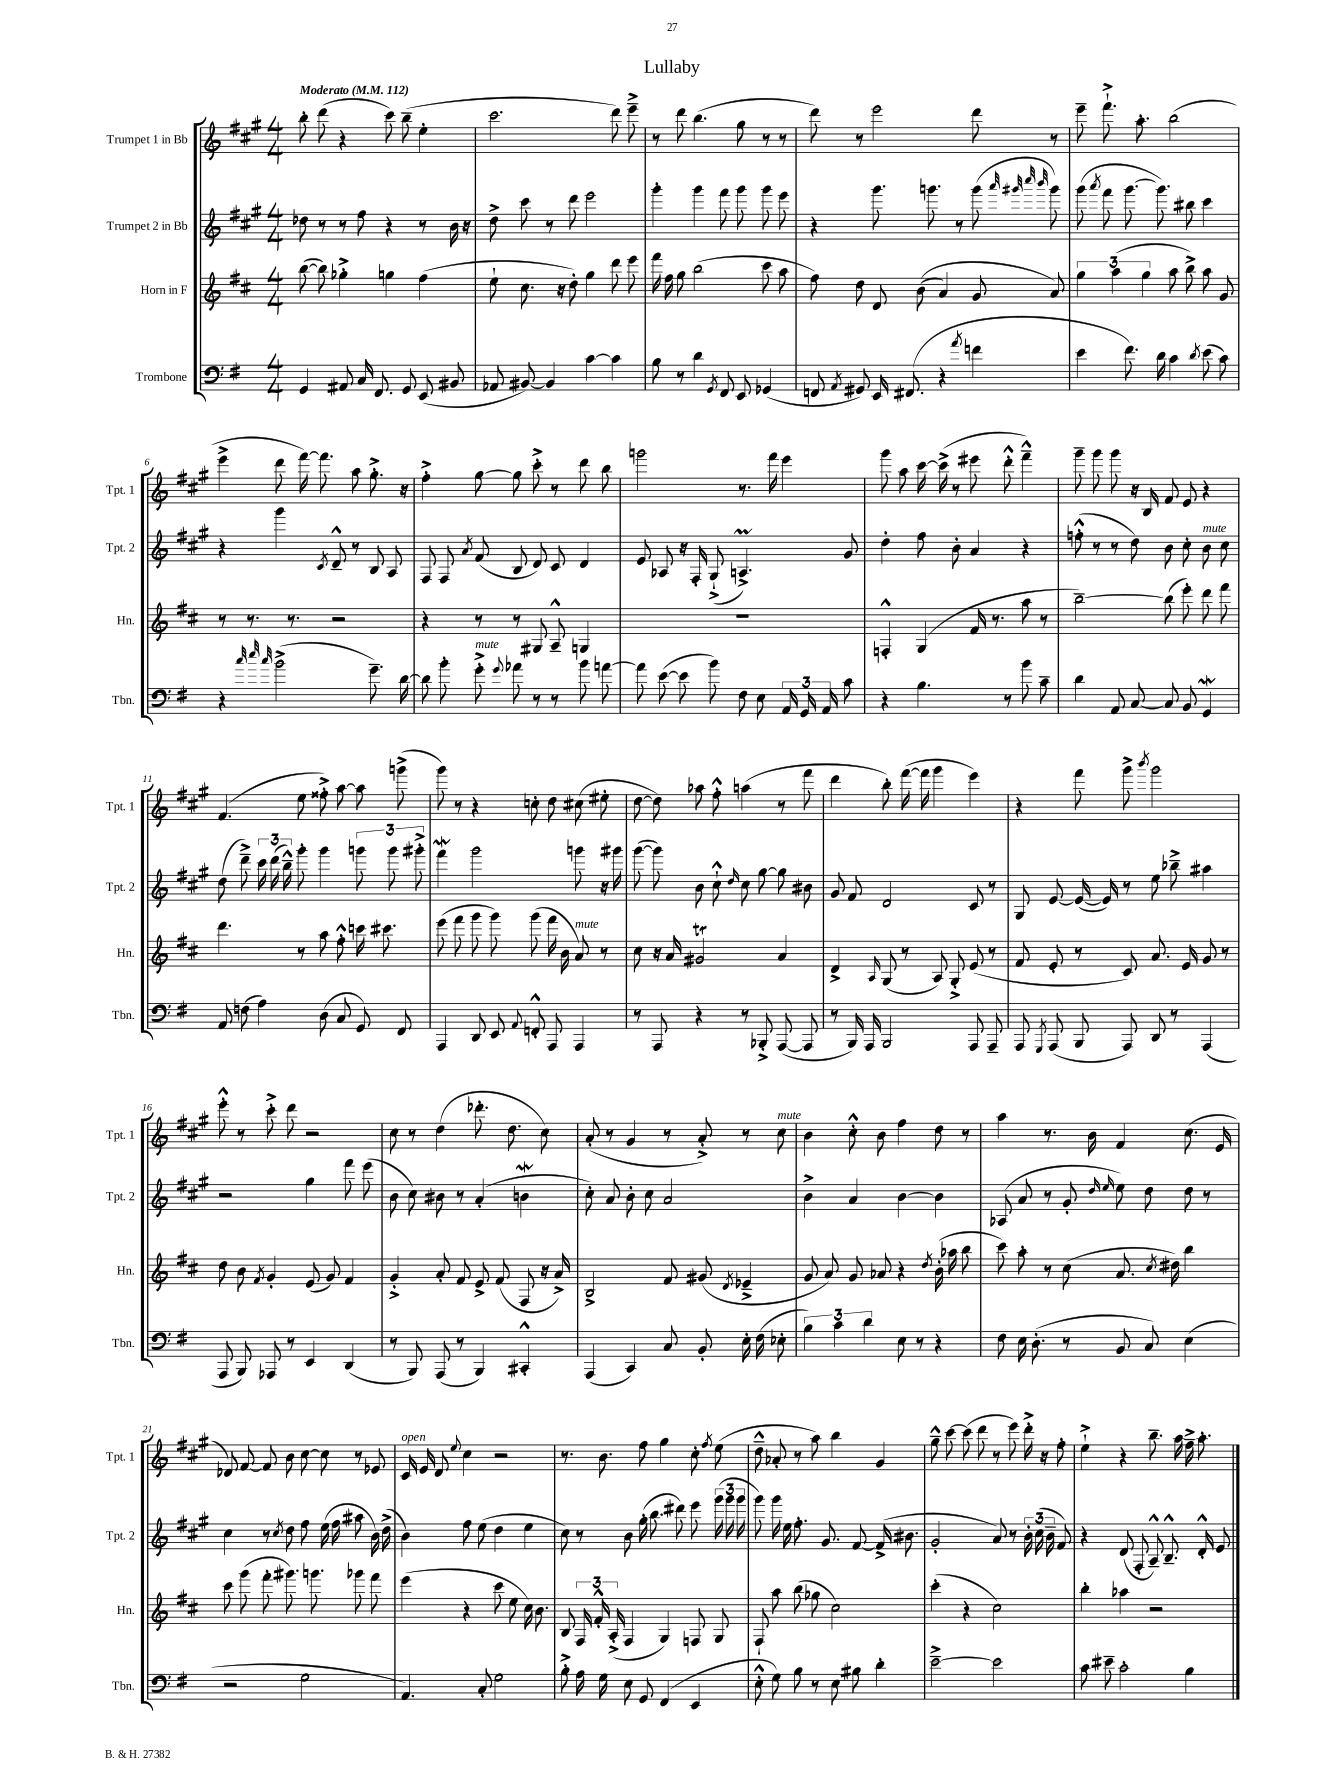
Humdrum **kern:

**kern	**kern	**kern	**kern
*staff4	*staff3	*staff2	*staff1
*clefF4	*clefG2	*clefG2	*clefG2
*k[f#]	*k[f#c#]	*k[f#c#g#]	*k[f#c#g#]
*M4/4	*M4/4	*M4/4	*M4/4
*MM112	*MM112	*MM112	*MM112
4GG/	([8bb\	8dd-\	8bb'\
.	8bb\])	8r	(8ddd\
8AA#/	4gg-'^\	8r	4r
16C/	.	8ff#\	.
8.FF#/	.	.	.
.	4gg\	4r	8ccc#\)
8GG/	.	.	(8bb~\
(8EE/	(4ff#\	8r	4ee'\
8BB#/	.	16b\	.
.	.	16r	.
=	=	=	=
8AA-/	8ee`\	8dd^\	2.ccc#\
[8BB#/)	8.cc#\	8ccc#\	.
4BB#/]	.	8r	.
.	16r	.	.
.	8dd'\)	8ddd\	.
[4c\	4gg\	2eee\	.
4c\]	8ddd\	.	8ddd\)
.	8eee\	.	8eee~^\
=	=	=	=
8B\	16fff#\	4ggg#'\	8r
.	16ff#\	.	.
8r	8gg\	.	8ddd\
4d\	(2bb\	4ggg#\	(4.bb\
8qGG/	.	.	.
8FF#/	.	8fff#\	.
8EE/	.	8ggg#\	8gg#\
(4GG-/	8ccc#\	8ggg#\	8r
.	8aa\	8eee\	8r
=	=	=	=
8FF/	8ff#\)	4r	8ddd\)
8qAA/	.	.	.
8GG#/)	8dd\	.	8r
16EE/	8d/	8.ggg#\	2eee\
(8.FF#/	.	.	.
.	&((8b\	.	.
.	.	8.ggg\	.
4r	4a/)	.	.
.	.	8r	.
8qa/	.	.	.
4f\	8g/	(8ggg\	8ddd\
.	.	32qqaaa/	.
.	.	32qqggg#/	.
.	.	32qqcccc#/	.
.	.	32qqbbb/	.
.	8a/&)	8ggg#\)	8r
=	=	=	=
4e\	6gg\	(8ggg#\	8eee~\
.	.	8qaaa/	.
.	.	8fff#\	8.fff#`^\
.	(6aa\	.	.
8.f#\)	.	[8.ggg#\	.
.	.	.	8.aa'\
.	6gg\	.	.
16d\	.	8.ggg#\])	.
4c\	8aa\	.	(2bb\
.	8bb^\)	8bb#\	.
8qd/	.	.	.
(8e\	8aa\	4ccc#\	.
8c\)	8g/	.	.
=	=	=	=
4r	8r	4r	4eee^\
.	8.r	.	.
32qqcc/	.	.	.
32qqee/	.	.	.
32qqcc/	.	.	.
(2b^\	.	4ggg#\	8ddd\
.	8.r	.	.
.	.	.	[16fff#\)
.	.	.	8.fff#\]
.	.	8qc#/	.
.	2r	8d~^^/	.
.	.	8r	8aa\
8.g~\)	.	8B/	8.gg#'^\
.	.	8A/	.
[16d\	.	.	16r
=	=	=	=
8d\]	4r	8F#/	4ff#'^\
8b'\	.	8F#/	.
.	.	8qa/	.
8g'^\	8r	(8f#/	[8gg#\
8qqg/	.	.	.
8a-\	8r	8B/	8gg#\]
8r	8G#/	8d/)	8ccc#'^\
8r	8A~^^/	8c#/	8r
8b\	4G/	4d/	8ddd\
[8a\	.	.	8bb\
=	=	=	=
8a\]	1r	8e/	2ggg\
([8e\	.	8A-/	.
8e\]	.	16r	.
.	.	16F#'/	.
8b\)	.	(8G#`^/	.
8F#\	.	4.A^/)	8.r
8E\	.	.	.
.	.	.	16fff#\
24AA/	.	.	4eee\
24GG/	.	.	.
24AA/	.	.	.
8c\	.	8g#/	.
=	=	=	=
4r	4F'^^/	4dd'\	8ggg#\
.	.	.	8aa\
4.B\	(4G/	8ff#\	[16ccc#\
.	.	.	(16ccc#^\]
.	.	8b'\	8r
.	16f#/	4a/	8eee#\
.	8.r	.	.
8r	.	.	8ddd'^^\
8b\	8aa\	4r	4fff#~^^\)
8c~\	8r	.	.
=	=	=	=
4d\	[2bb~\)	(8ff'^^\	8ggg#~\
.	.	8r	8ggg#\
8AA/	.	8r	8ggg#\
[8C/	.	8dd\)	16r
.	.	.	16B/
8C/]	(8bb\]	8b\	8f#/
8BB/	8eee'\)	8cc#'\	8e/
4GG/	8ddd\	8b\	4r
.	8fff#\	8cc#\	.
=	=	=	=
8AA/	4.ddd\	(8dd\	(4.f#/
(8F\	.	8ddd~^\)	.
4A\)	.	24ccc#\	.
.	.	(24ddd\	.
.	.	24bb~^^\)	.
.	8r	8ggg#'\	8ee\
(8D\	8aa\	4ggg#\	8ff##'^\)
8C/	8ff#'^^\	.	[8aa\
8GG/)	16ccc\	12ggg\	8aa\]
.	8.ccc#\	.	.
.	.	12ggg\	.
8FF#/	.	.	(8ggg^\
.	.	12ggg#'^\	.
=	=	=	=
4AAA/	(8eee\	4fff#\	8ggg#\)
.	8fff#\	.	8r
8DD/	8ggg\	2ggg#\	4r
8EE/	8ggg\)	.	.
8qqAA/	.	.	.
8FF'^^/	(8ggg\	.	8cc'\
8AAA/	16fff#\	.	8dd\
.	16b\	.	.
4AAA/	8a/)	8ggg\	(8cc#\
.	8r	16r	8ee#'\
.	.	16ggg#\	.
=	=	=	=
8r	8cc#\	([8ggg#\	[8dd\
8AAA/	16r	8ggg#\])	8dd\])
.	16a/	.	.
4r	2g#/	8b\	8aa-\
.	.	8cc#`^^\	8ff#'^^\
.	.	16qqdd/	.
8r	.	8cc#\	(4aa\
8BBB-'^/	.	[8gg#\	.
([8AAA/	4a/	8gg#\]	8r
8AAA/]	.	8b#\	8fff#\
=	=	=	=
8r	4d^/	8g#/	4ddd\
16BBB/)	.	8f#/	.
16AAA/	.	.	.
.	16qqA/	.	.
2BBB/	(8G/	2d/	8bb'\)
.	8r	.	([16fff#\
.	.	.	16fff#\]
.	8A/)	.	4ggg#\
.	8G'^/	.	.
8AAA/	(8e/	8c#/	4eee\)
8AAA~/	8r	8r	.
=	=	=	=
8AAA/	8f#/	8G#/	4r
8qGGG/	.	.	.
(8AAA/	8e'/	[8e/	.
8BBB/	8r	(16e/_	8fff#\
.	.	16e/])	.
8AAA/)	8c#/)	8r	8ggg#^\
.	.	.	8qbbb/
8DD/	8.a/	8ee\	2ggg#\
8r	.	8bb-~^\	.
.	16e/	.	.
(4AAA/	8g/	4aa#\	.
.	8r	.	.
=	=	=	=
8AAA/	8dd\	2r	8eee'^^\
8BBB/)	8b\	.	8r
.	8qf#/	.	.
8AAA-/	4g'/	.	8ccc#'^\
8r	.	.	8ddd\
4EE/	(8e/	4gg#\	2r
.	8g/)	.	.
(4DD/	4f#/	8fff#\	.
.	.	(8eee\	.
=	=	=	=
8r	4g'^/	8b\	8cc#\
8BBB/)	.	8cc#\)	8r
(8AAA/	8a'/	8b#\	(4dd\
8r	8f#/	8r	.
4BBB/)	8e^/	(4a'/	8.ddd-'\
.	(8f#/	.	.
.	.	.	8.dd\
4CC#'^^/	8F#/	4b\	.
.	16r	.	8cc#\)
.	16a^/)	.	.
=	=	=	=
(4AAA/	2B^/	8cc#'\)	(8a'/
.	.	8a/	8r
4CC/)	.	8b'\	4g#/
.	.	8cc#\	.
8C/	8f#/	2a/	8r
8BB'/	(8g#/	.	8a'^/)
.	8qd/	.	.
16E'\	4e-~^/	.	8r
(16F#\	.	.	.
8E-'\	.	.	8cc#\
=	=	=	=
6B\)	8g/	4b^\	4b\
.	8a/)	.	.
6c\	.	.	.
.	8g/	4a/	8cc#'^^\
6d\	.	.	.
.	8a-/	.	8b\
8E\	4r	[4b\	4ff#\
8r	.	.	.
.	8qdd/	.	.
4r	(16b'\	4b\]	8dd\
.	16aa-\	.	.
.	8bb\	.	8r
=	=	=	=
8F#\	8ccc#\)	(8A-/	4aa\
16E\	8aa'\	8a/	.
(8.D'\	.	.	.
.	8r	8r	8.r
8r	(8cc#\	8g#'/	.
.	.	.	16b\
.	.	16qqdd/	.
.	.	16qqee/	.
8BB/	8.a/	8ee\)	4f#/
8C/)	.	8dd\	.
.	8qcc#/	.	.
.	16dd#\)	.	.
(4E\	4bb\	8dd\	(8.cc#\
.	.	8r	.
.	.	.	16e/
=	=	=	=
2r	8ccc#\	4cc#\	8d-/)
.	(8ggg\	.	[8f#/
.	8fff#'\	8r	8f#/]
.	.	8qcc#/	.
.	8.ggg#\)	8dd\	8b\
2G\	.	8ff#\	[8cc#\
.	8.ggg\	.	.
.	.	(16ee\	8cc#\]
.	.	16ff#\	.
.	8ggg-\	8aa#\	8r
.	8fff#\	16b\)	8e-/
.	.	(16dd^\	.
=	=	=	=
4.AA/)	(4eee\	4b\)	16c#/
.	.	.	16e/
.	.	.	8d/
.	.	.	8qqee/
.	4r	8ff#\	4cc#\
8C'/	.	(8ee\	.
2G\	8ccc#\	4dd\	2r
.	8ee\	.	.
.	16cc#\)	4ee\	.
.	8.b\	.	.
=	=	=	=
8B'^\	8B/	8cc#\)	8.r
16A\	24F#/	8r	.
.	24f#'^^/	.	.
16G\	.	.	8.b\
.	(24A'^/	.	.
8E\	4F#/	8b\	.
8GG/	.	(16gg#'\	8ff#\
.	.	8.bb\	.
(4FF#/	4G/)	.	4gg#\
.	.	8ddd#\)	.
4EE/	8F/	8eee\	8cc#'\
.	.	.	8qff#/
.	8G/	(24ggg#\	(8ee\
.	.	24ggg#\	.
.	.	24ggg#\	.
=	=	=	=
8E'^^\	8F#`/	8ggg#\)	8dd~^^\
8G\)	8aa\	16ggg#\	8a-'/
.	.	16ee\	.
8B\	(8bb\	8.ff#'\	8r
8r	8gg-\	.	8aa\)
.	.	8.g#/	.
8E\	2cc#\)	.	4bb\
8B#\	.	[8f#/	.
4d'\	.	(16f#^/]	4g#/
.	.	8.b#\	.
=	=	=	=
[2e~^\	(4ccc#'\	2g#'/	8gg#~^^\
.	.	.	[8ccc#\
.	4r	.	(8ccc#\]
.	.	.	8ddd\
2e\]	2cc#\)	8a/)	8r
.	.	8r	8eee\)
.	.	24b'\	16ddd'^\
.	.	(24cc#\	.
.	.	.	16r
.	.	24b~\	.
.	.	8f#/)	8ff#'\
=	=	=	=
8c\	4bb'\	4r	4ee`^\
8e#~\	.	.	.
2c'\	4aa-\	(8d/	4r
.	.	8F#'/	.
.	2r	8A~^^/)	8.bb~\
.	.	8.B~^^/	.
.	.	.	16aa\
4B\	.	.	16ff#~^\
.	.	16d'^^/	8.aa'\
.	.	8e/	.
==	==	==	==
*-	*-	*-	*-
